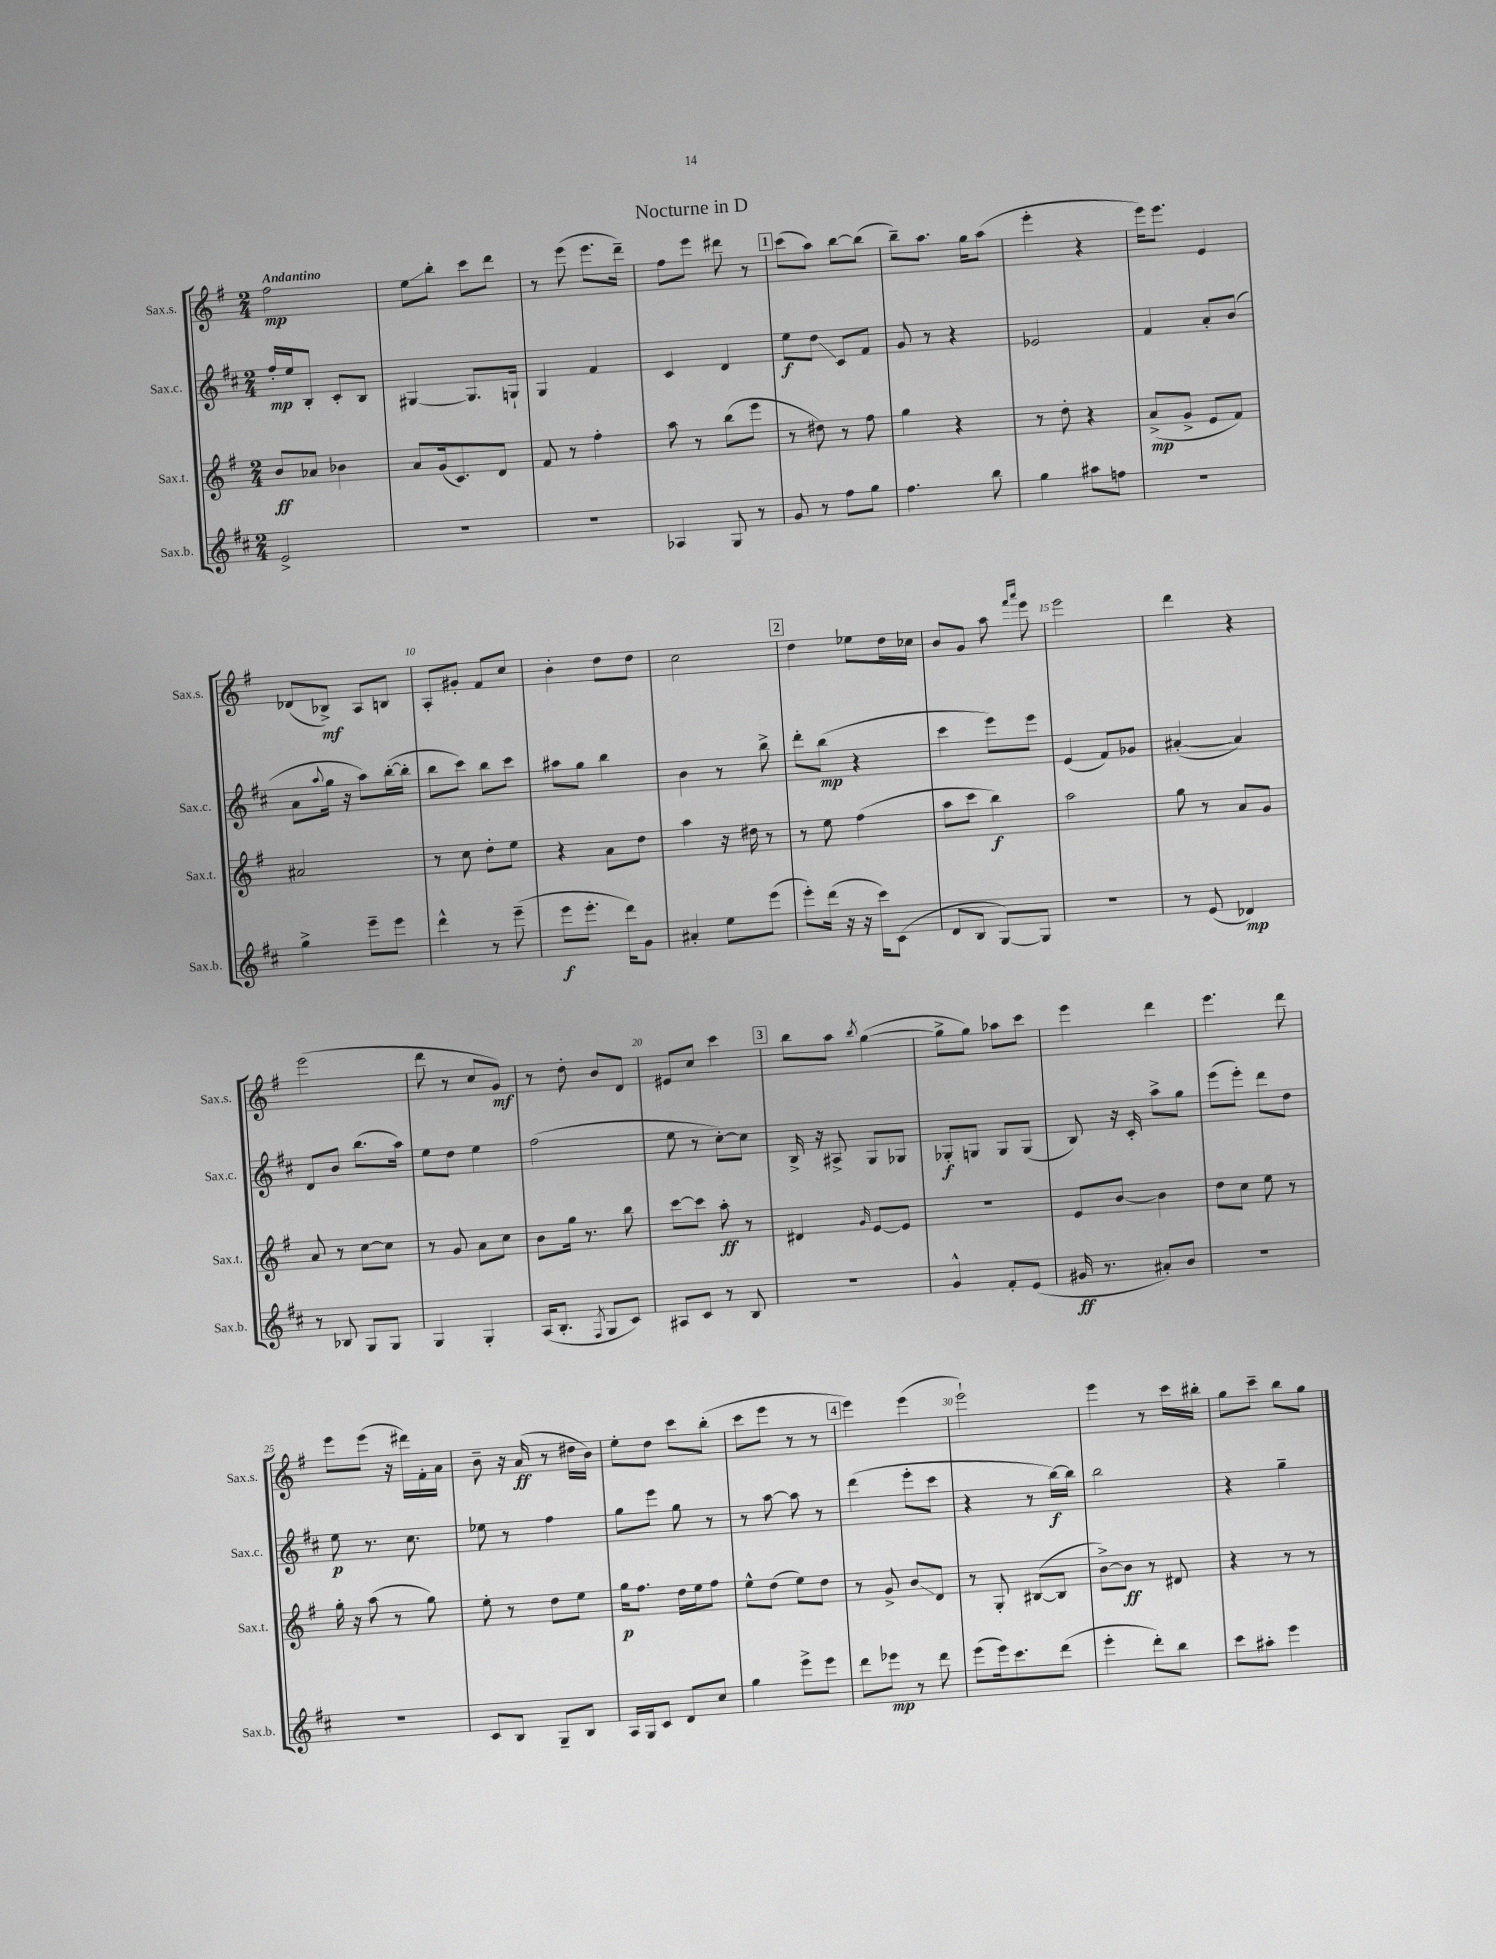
\header { title = "Nocturne in D" }
<<
\new StaffGroup <<
\new Staff = "s0" \with { instrumentName = "Sax.s." shortInstrumentName = "Sax.s." } {
    \clef treble \key g \major \numericTimeSignature \time 2/4 \tempo "Andantino"
    fis''2\mp |
    e''8\glissando b''8-. c'''8 d'''8 |
    r8 e'''8( e'''8. d'''16--) |
    fis''8 e'''8 dis'''8 r8 |
    \mark \markup { \box "1" } c'''8( a''8) b''8~ b''8( |
    b''8--) a''8. g''16 a''8( |
    e'''4-. r4 |
    e'''16) e'''8. e'4 |
    des'8( bes8->\mf) a8 b8 |
    a8-. gis'8-. fis'8 c''8 |
    b'4-. d''8 d''8 |
    c''2 |
    \mark \markup { \box "2" } d''4 ees''8 d''16 ces''16 |
    b'8 g'8 a''8 \grace { fis'''16 a'''16 } e'''8 |
    e'''2 |
    d'''4 r4 |
    e'''2( |
    d'''8 r8 c''8 g'8\mf) |
    r8 d''8-. b'8 d'8 |
    eis'8 c''8 c'''4 |
    \mark \markup { \box "3" } b''8 a''8 \acciaccatura { b''8 } g''4~( |
    g''8-> g''8) aes''8 c'''8 |
    e'''4 d'''4 |
    e'''4. d'''8 |
    e'''8 e'''8( r16 dis'''16) fis'16-. a'16 |
    b'8-- r16 a'16\ff( r8 dis''16 b'16) |
    e''8-. d''8 c'''8 b''8-.( |
    c'''8 e'''8 r8 r8 |
    \mark \markup { \box "4" } e'''4) e'''4( |
    e'''2-!) |
    e'''4 r8 c'''16 bis''16-. |
    g''8 c'''8-- b''8 g''8 \bar "|." |
}
\new Staff = "s1" \with { instrumentName = "Sax.c." shortInstrumentName = "Sax.c." } {
    \clef treble \key d \major \numericTimeSignature \time 2/4
    fis''16-.\mp e''16 b8-. cis'8-. b8 |
    gis4~ gis8. g16-! |
    g4 fis'4 |
    cis'4 d'4 |
    \mark \markup { \box "1" } e''8\f d''8\glissando cis'8 fis'8 |
    g'8 r8 r4 |
    ees'2 |
    fis'4 a'8-. b'8( |
    a'8 \appoggiatura { a''8 } g''16 r16 a''8) b''16~-.( b''16-. |
    b''8 cis'''8) b''8 cis'''8 |
    ais''8 g''8 b''4 |
    b'4 r8 b''8-> |
    \mark \markup { \box "2" } d'''8-. b''8\mp( r4 |
    cis'''4 e'''8) e'''8 |
    e'4( fis'8) ges'8 |
    ais'4~-.( ais'4) |
    d'8 b'8 b''8.( a''16) |
    e''8 d''8 e''4 |
    fis''2( |
    e''8 r8 cis''8~-.) cis''8 |
    \mark \markup { \box "3" } b16-> r16 ais8-> g8 ges8 |
    ges8-.\f g8 g8 g8( |
    b8) r16 cis'16-. a''8-> g''8 |
    e'''8( e'''8-.) d'''8 d''8 |
    e''8\p r8. cis''8. |
    ees''8 r8 fis''4 |
    g''8 e'''8 g''8 r8 |
    r8 a''8~ a''8 r8 |
    \mark \markup { \box "4" } d'''4( e'''8-. cis'''8 |
    r4 r8 b''16~\f) b''16 |
    b''2 |
    r4 g''4-- \bar "|." |
}
\new Staff = "s2" \with { instrumentName = "Sax.t." shortInstrumentName = "Sax.t." } {
    \clef treble \key g \major \numericTimeSignature \time 2/4
    b'8\ff aes'8 bes'4 |
    a'8 g'16( c'8.) d'8 |
    fis'8 r8 fis''4-. |
    a''8 r8 b''8( e'''8 |
    \mark \markup { \box "1" } r8 dis''8) r8 fis''8 |
    g''4 r4 |
    r8 d''8-. r4 |
    a'8->\mp( g'8-> e'8 fis'8) |
    ais'2 |
    r8 c''8 d''8-. e''8 |
    r4 a'8 d''8 |
    a''4 r16 dis''16 r8 |
    \mark \markup { \box "2" } r8 e''8 fis''4( |
    a''8 c'''8 b''4\f) |
    a''2 |
    g''8 r8 a'8 g'8 |
    a'8 r8 c''8~ c''8 |
    r8 g'8 a'8 c''8 |
    b'8 g''16 r8. b''8 |
    c'''8~ c'''8 a''8-.\ff r8 |
    \mark \markup { \box "3" } dis'4 \grace { g'16 } e'8~ e'8 |
    r2 |
    e'8 b'8~ b'4 |
    d''8 c''8 e''8 r8 |
    g''16-. r16 a''8( r8 g''8) |
    e''8-. r8 d''8 e''8 |
    g''16\p fis''8. d''16 e''16 fis''8 |
    e''8-^ d''8( e''8) d''8 |
    \mark \markup { \box "4" } r8 g'8-> b'8\glissando d'8 |
    r8 g8-. bis8~( bis8 |
    b'8~->) b'8\ff r8 dis'8 |
    r4 r8 r8 \bar "|." |
}
\new Staff = "s3" \with { instrumentName = "Sax.b." shortInstrumentName = "Sax.b." } {
    \clef treble \key d \major \numericTimeSignature \time 2/4
    e'2-> |
    R2 |
    R2 |
    aes4 g8 r8 |
    \mark \markup { \box "1" } g'8 r8 fis''8 g''8 |
    fis''4. b''8 |
    g''4 ais''8 f''8 |
    r2 |
    g''4-> e'''8-- e'''8 |
    d'''4-^ r8 e'''8--( |
    e'''8\f e'''8.-. d'''16) g'8 |
    ais'4-. e''8 e'''8( |
    \mark \markup { \box "2" } e'''8-.) d'''16( r16 r16 cis'''16) cis'8( |
    d'8 b8 g8~) g8 |
    r2 |
    r8 e'8( des'4\mp) |
    r8 bes8 g8 g8 |
    g4 g4-. |
    a16( b8.-. \acciaccatura { fis8 } g8 cis'8) |
    ais8 cis'8 r8 b8 |
    \mark \markup { \box "3" } R2 |
    g'4-^ fis'8-. e'8( |
    gis'16\ff r8. ais'8-.) b'8 |
    R2 |
    R2 |
    cis'8 b8 g8-- b8 |
    a16 g16 cis'8 d'8 cis''8 |
    g''4 e'''8-> e'''8 |
    \mark \markup { \box "4" } d'''8 ees'''8\mp r8 d'''8 |
    e'''8( e'''16) cis'''8. d'''8( |
    e'''4-. d'''8-.) b''8 |
    cis'''8 ais''8-. e'''4 \bar "|." |
}
>>
>>
\layout { \context { \Score \override BarNumber.break-visibility = ##(#f #t #t) barNumberVisibility = #(every-nth-bar-number-visible 5) } }
